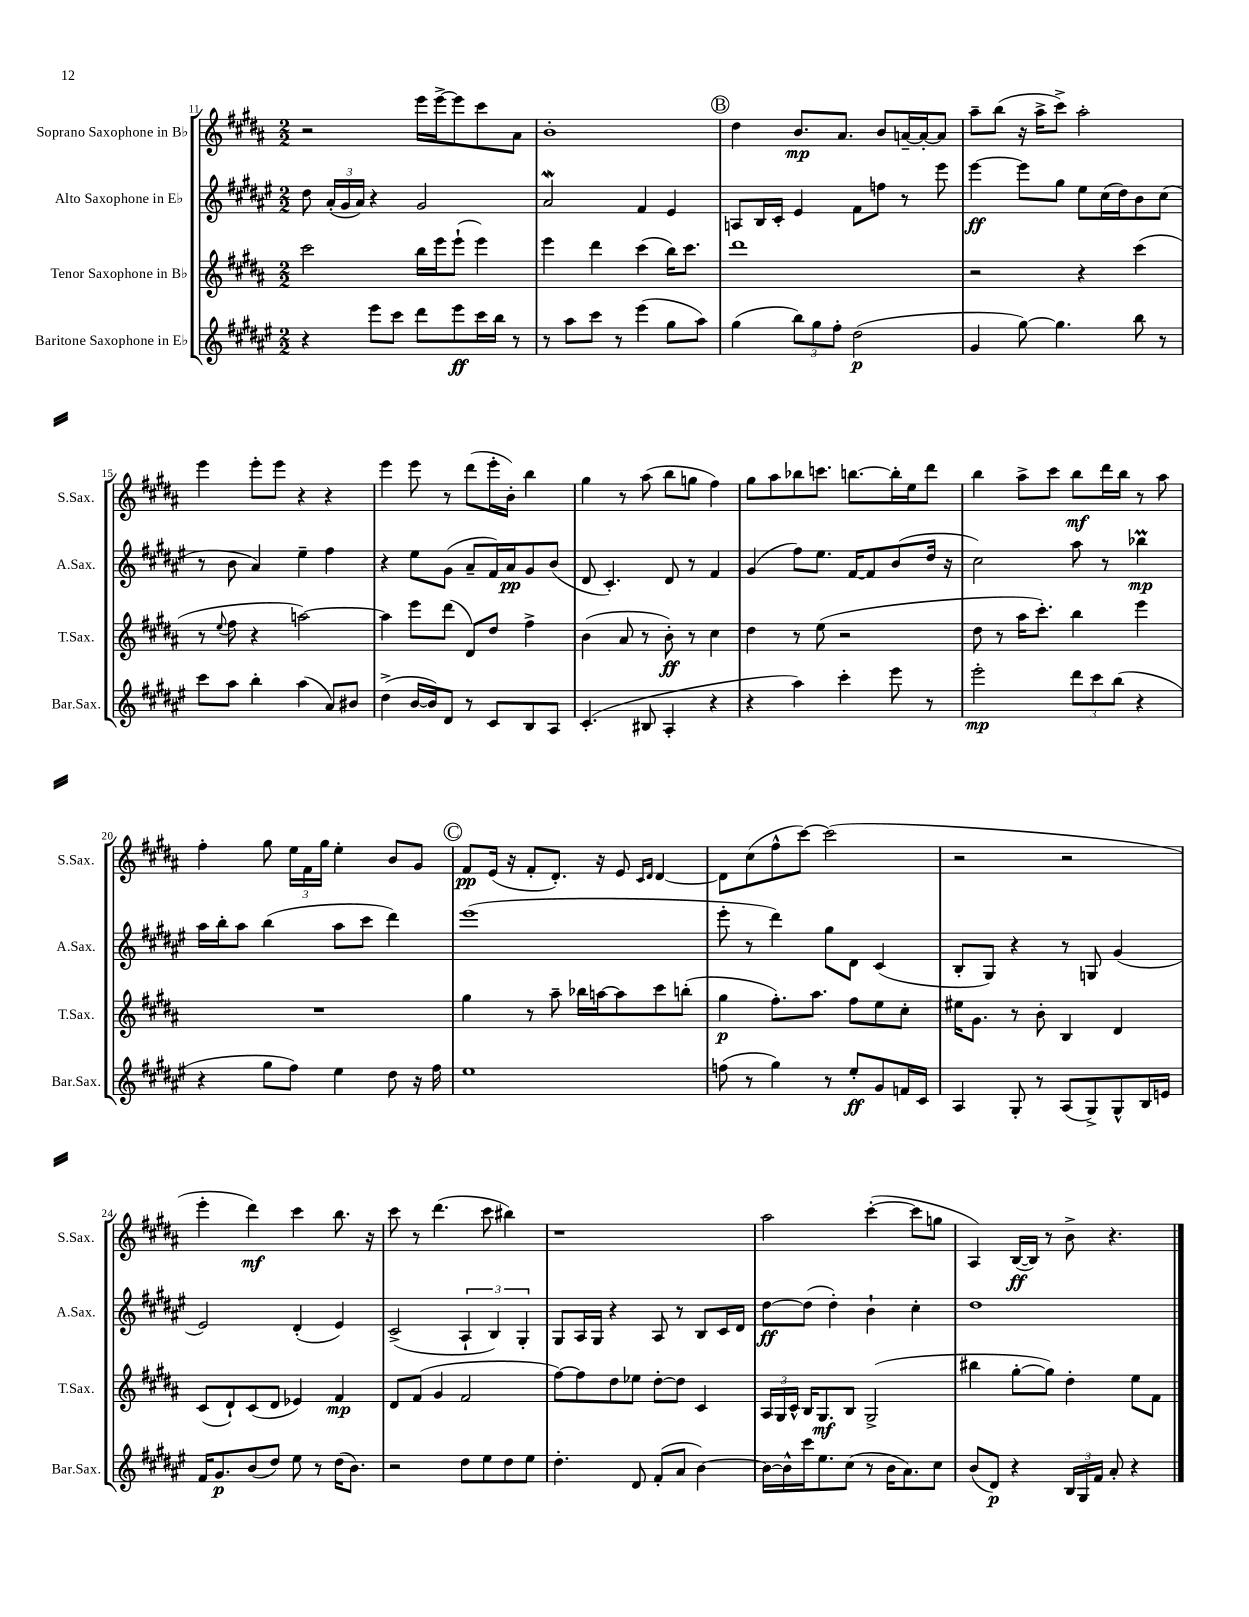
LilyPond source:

<<
\new StaffGroup <<
\new Staff = "s0" \with { instrumentName = "Soprano Saxophone in Bb" shortInstrumentName = "S.Sax." } {
    \clef treble \key b \major \numericTimeSignature \time 2/2
    \autoBeamOff r2 e'''16[ e'''16~-> e'''8 cis'''8 ais'8] |
    b'1-. |
    \mark \markup { \circle "B" } dis''4 b'8.[\mp ais'8.] b'8[ a'16~-- a'16~-. a'8] |
    ais''8[-- b''8]( r16 ais''16[-> cis'''8]->) ais''2-. |
    e'''4 e'''8[-. e'''8] r4 r4 |
    e'''4 e'''8 r8 dis'''8[( e'''16-. b'16]-.) b''4 |
    gis''4 r8 ais''8( b''8[ g''8] fis''4) |
    gis''8[ ais''8 bes''8 c'''8.] b''8.[~ b''16-. e''16 dis'''8] |
    b''4 ais''8[-> cis'''8] b''8[\mf dis'''16 b''16] r8 ais''8 |
    fis''4-. gis''8 \tuplet 3/2 { e''16[ fis'16 gis''16] } e''4-. b'8[ gis'8] |
    \mark \markup { \circle "C" } fis'8[\pp e'16]( r16 fis'8[-. dis'8.]-.) r16 e'8 \grace { cis'16[ dis'16] } dis'4~ |
    dis'8[ cis''8( fis''8-^ cis'''8]~) cis'''2( |
    r2 r2 |
    e'''4-. dis'''4\mf) cis'''4 b''8. r16 |
    cis'''8 r8 dis'''4.( cis'''8 bis''4) |
    r1 |
    ais''2 cis'''4~-.( cis'''8[ g''8] |
    ais4) b16[~\ff( b16]) r8 b'8-> r4. \bar "|." |
}
\new Staff = "s1" \with { instrumentName = "Alto Saxophone in Eb" shortInstrumentName = "A.Sax." } {
    \clef treble \key fis \major \numericTimeSignature \time 2/2
    \autoBeamOff dis''8 \tuplet 3/2 { ais'16[-.( gis'16 ais'16]) } r4 gis'2 |
    ais'2\mordent fis'4 eis'4 |
    \mark \markup { \circle "B" } a8[ b16 cis'16]-. eis'4 fis'8[ f''8] r8 eis'''8 |
    eis'''4~\ff eis'''8[ gis''8] eis''8[ cis''16( dis''16) b'8 cis''8]( |
    r8 b'8 ais'4) eis''4-- fis''4 |
    r4 eis''8[ gis'8]( ais'8[-- fis'16) ais'16\pp gis'8 b'8]( |
    dis'8 cis'4.-.) dis'8 r8 fis'4 |
    gis'4( fis''8[) eis''8.] fis'16[~ fis'8 b'8( dis''16] r16 |
    cis''2) ais''8 r8 bes''4\prall\mp |
    ais''16[ b''16-. ais''8] b''4( ais''8[ cis'''8] dis'''4) |
    \mark \markup { \circle "C" } eis'''1( |
    eis'''8-. r8 dis'''4) gis''8[ dis'8] cis'4( |
    b8[-. gis8]) r4 r8 g8 gis'4( |
    eis'2) dis'4-.( eis'4) |
    cis'2->( \tuplet 3/2 { ais4-! b4) gis4-. } |
    gis8[ ais16 gis16] r4 ais8 r8 b8[ cis'16 dis'16] |
    dis''8[~\ff dis''8]( dis''4-.) b'4-! cis''4-. |
    dis''1 \bar "|." |
}
\new Staff = "s2" \with { instrumentName = "Tenor Saxophone in Bb" shortInstrumentName = "T.Sax." } {
    \clef treble \key b \major \numericTimeSignature \time 2/2
    \autoBeamOff cis'''2 b''16[ e'''16 e'''8]-!( e'''4) |
    e'''4 dis'''4 cis'''4( b''16[) cis'''8.] |
    \mark \markup { \circle "B" } dis'''1 |
    r2 r4 cis'''4( |
    r8 \appoggiatura { e''8 } fis''8 r4 a''2~) |
    a''4 e'''8[ dis'''8]( dis'8[) dis''8] fis''4-> |
    b'4( ais'8 r8 b'8-.\ff) r8 cis''4 |
    dis''4 r8 e''8( r2 |
    dis''8 r8 ais''16[ cis'''8.]-.) b''4 e'''4 |
    R1 |
    \mark \markup { \circle "C" } gis''4 r8 ais''8-- bes''16[ a''16~ a''8 cis'''8 b''8]-.( |
    gis''4\p fis''8.[-.) ais''8.] fis''8[ e''8 cis''8]-. |
    eis''16[ gis'8.] r8 b'8-. b4 dis'4 |
    cis'8[( dis'8-!) cis'8( dis'8] ees'4) fis'4\mp |
    dis'8[ fis'8]( gis'4 fis'2 |
    fis''8[~) fis''8 dis''8 ees''8] dis''8[~-. dis''8] cis'4 |
    \tuplet 3/2 { ais16[ gis16 cis'16]-^ } b16[ gis8.\mf b8] gis2->( |
    bis''4 gis''8[~-. gis''8]) dis''4-. e''8[ fis'8] \bar "|." |
}
\new Staff = "s3" \with { instrumentName = "Baritone Saxophone in Eb" shortInstrumentName = "Bar.Sax." } {
    \clef treble \key fis \major \numericTimeSignature \time 2/2
    \autoBeamOff r4 eis'''8[ cis'''8] dis'''8[ eis'''8\ff cis'''16 b''16] r8 |
    r8 ais''8[ cis'''8] r8 eis'''4( gis''8[ ais''8]) |
    \mark \markup { \circle "B" } gis''4( \tuplet 3/2 { b''8[) gis''8 fis''8]-. } dis''2\p( |
    gis'4 gis''8~) gis''4. b''8 r8 |
    cis'''8[ ais''8] b''4-. ais''4( ais'8[) bis'8] |
    dis''4->( b'16[~ b'16) dis'8] r8 cis'8[ b8 ais8] |
    cis'4.-.( bis8 ais4-. r4 |
    r4 ais''4) cis'''4-. eis'''8 r8 |
    eis'''2-.\mp \tuplet 3/2 { dis'''8[ cis'''8 b''8]( } r4 |
    r4 gis''8[ fis''8]) eis''4 dis''8 r16 fis''16 |
    \mark \markup { \circle "C" } eis''1 |
    f''8( r8 gis''4) r8 eis''8[-.\ff gis'8 f'16 cis'16] |
    ais4 gis8-. r8 ais8[( gis8->) gis8-^ b16 e'16] |
    fis'16[ gis'8.\p b'8( dis''8]) eis''8 r8 dis''16[( b'8.]) |
    r2 dis''8[ eis''8 dis''8 eis''8] |
    dis''4.-. dis'8 fis'8[-.( ais'8] b'4~) |
    b'16[~ b'16-^ cis'''16 eis''8. cis''8]( r8 b'16[ ais'8.) cis''8] |
    b'8[( dis'8]\p) r4 \tuplet 3/2 { b16[ gis16 fis'16] } ais'8-. r4 \bar "|." |
}
>>
>>
\layout { \context { \Score currentBarNumber = #11 } }
